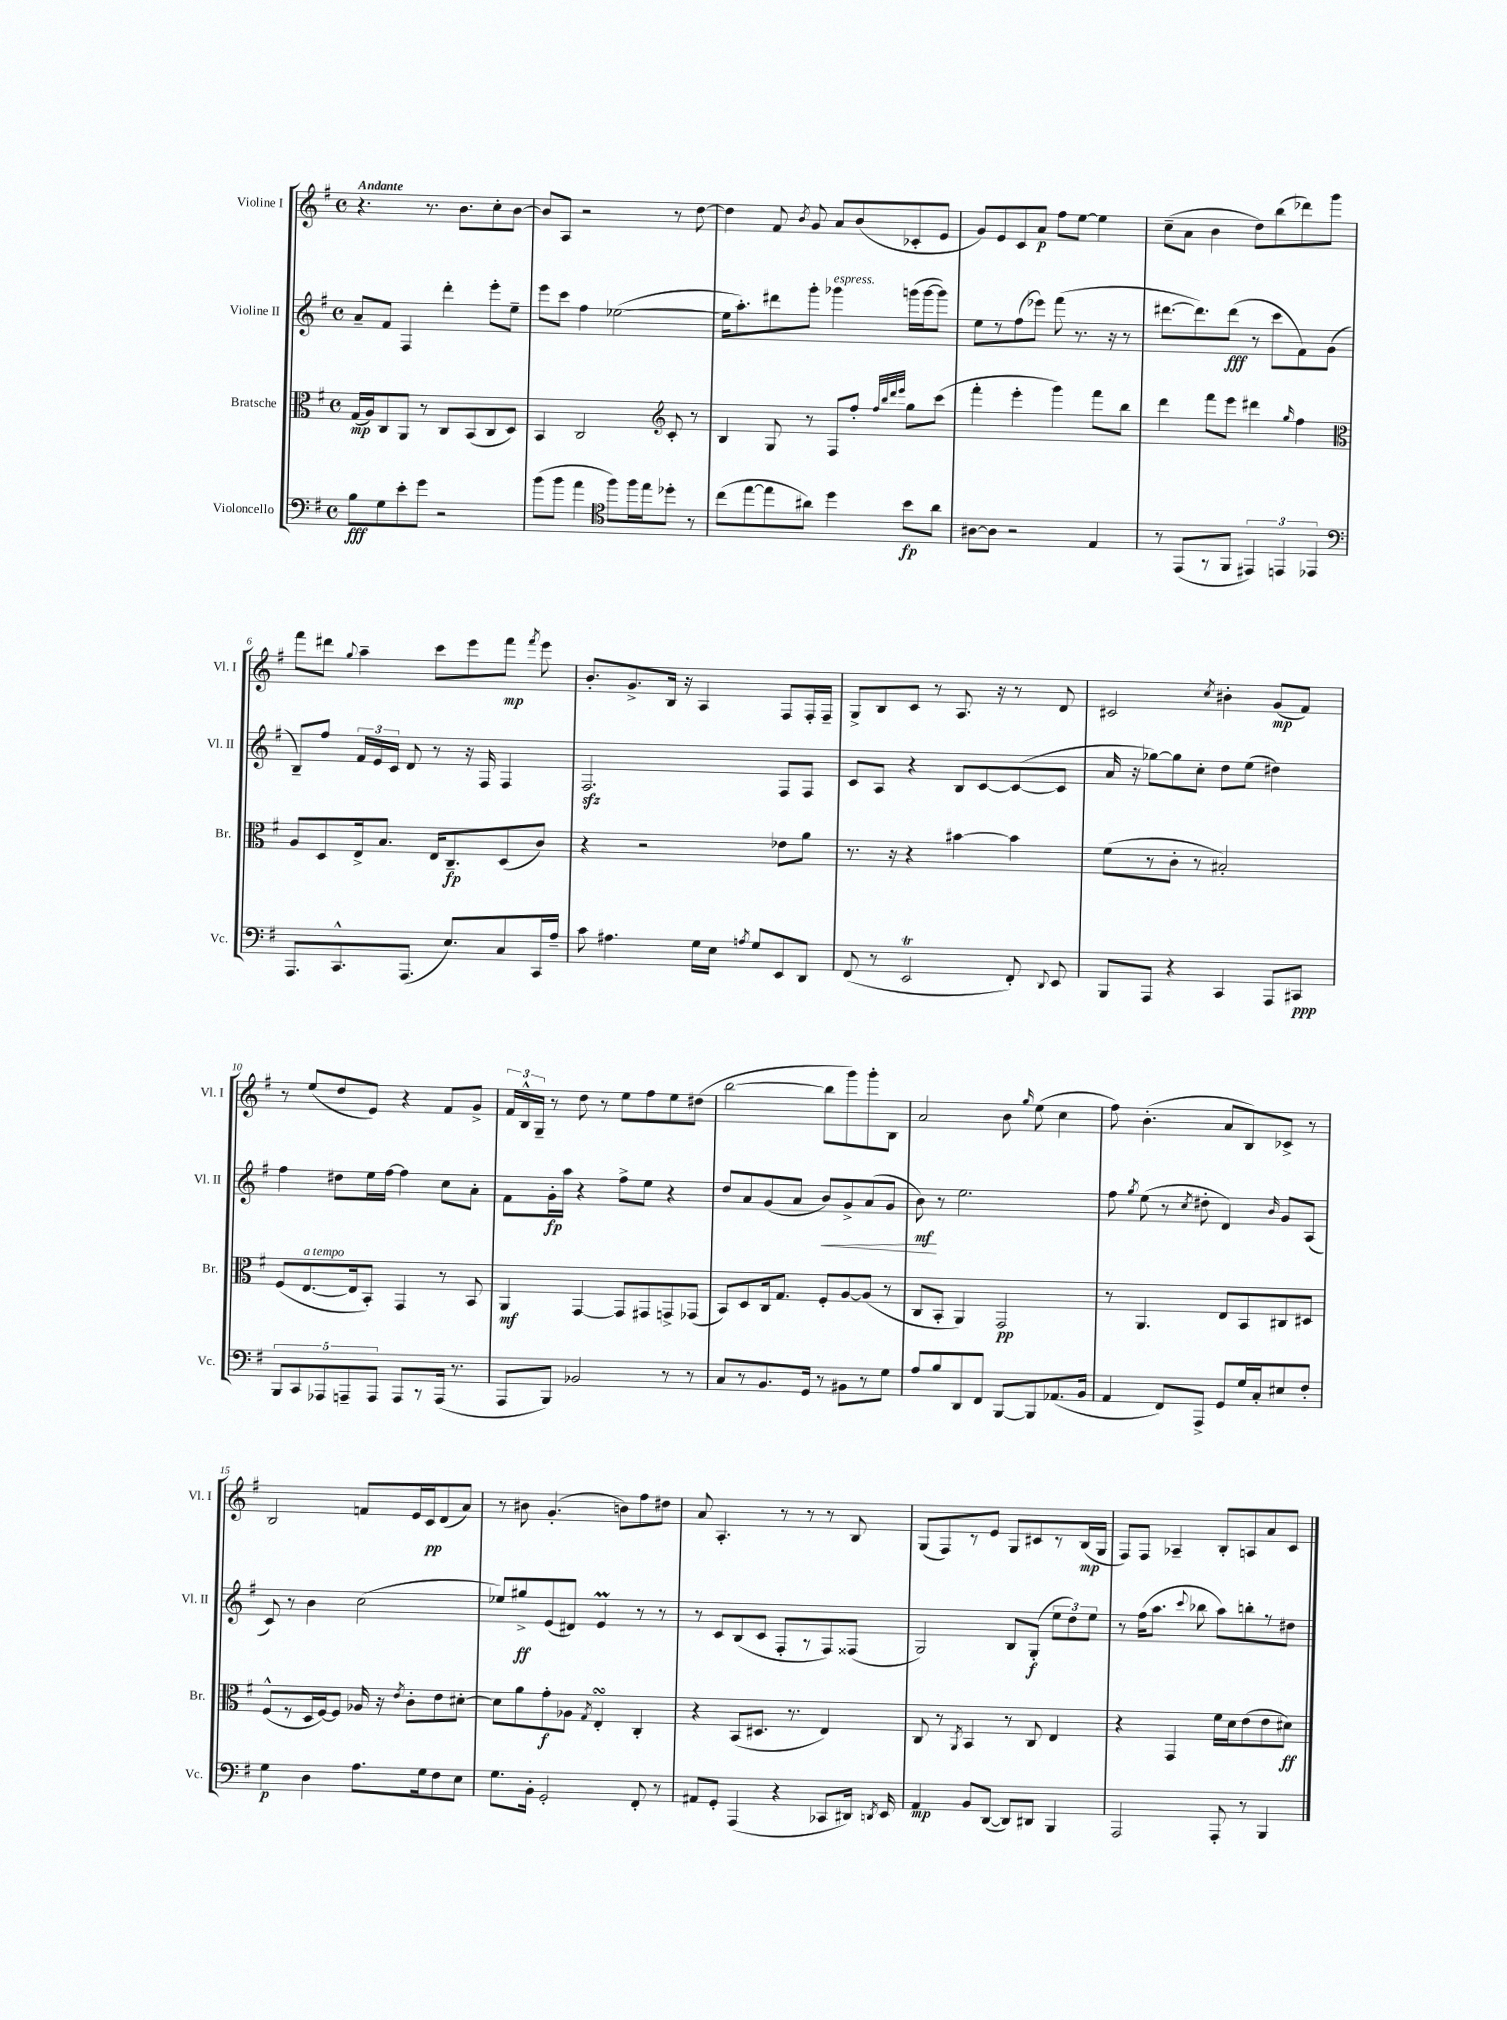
<<
\new StaffGroup <<
\new Staff = "s0" \with { instrumentName = "Violine I" shortInstrumentName = "Vl. I" } {
    \clef treble \key g \major \defaultTimeSignature \time 4/4 \tempo "Andante"
    \autoBeamOff r4. r8. b'8.[ c''8-. b'8]~ |
    b'8[ a8] r2 r8 d''8~ |
    d''4 fis'8 \acciaccatura { b'8 } g'8 a'8[ b'8( ces'8-. e'8] |
    g'8[) e'8 c'8 a'8]\p fis''8[ e''8]~ e''4 |
    c''8[--( a'8] b'4 d''8[) b''8( des'''8) g'''8] |
    fis'''8[ dis'''8] \appoggiatura { g''8 } a''4-- c'''8[ e'''8 fis'''8]\mp \acciaccatura { fis'''8 } e'''8 |
    b'8.[-. g'8.-> b16] r16 a4 fis8[ fis16-. fis16]-- |
    g8[-> b8 c'8] r8 a8. r16 r8 d'8 |
    cis'2 \acciaccatura { c''8 } bis'4-. g'8[\mp( fis'8]) |
    r8 e''8[( d''8 e'8]) r4 fis'8[ g'8]-> |
    \tuplet 3/2 { fis'16[ b16-^ g16]-- } r8 d''8 r8 e''8[ fis''8 e''8 dis''8]( |
    b''2~ b''8[ g'''8) g'''8-. b8] |
    a'2 b'8 \grace { g''16 } e''8( c''4 |
    fis''8) b'4.-.( a'8[ b8) ces'8]-> r8 |
    b2 f'8[ e'16 c'16\pp d'8( a'8]) |
    r8 bis'8 g'4.-.( b'8[) fis''8 dis''8] |
    a'8 a4.-. r8 r8 r8 b8 |
    g8[( fis8) r8 e'8] g8[ cis'8 r8 b16\mp( g16] |
    fis8[) fis8] aes4-- b8[-. a8 a'8 c'8] \bar "|." |
}
\new Staff = "s1" \with { instrumentName = "Violine II" shortInstrumentName = "Vl. II" } {
    \clef treble \key g \major \defaultTimeSignature \time 4/4
    \autoBeamOff a'8[-- fis'8] fis4 d'''4-. e'''8[-. e''8]-- |
    e'''8[ c'''8] fis''4 ees''2~( |
    ees''16[ a''8.-.) dis'''8 g'''8]-. ges'''4^\markup { \italic "espress." } g'''16[( g'''16~ g'''8]) |
    e''8[ r8 fis''8( ees'''8]) fis'''8( r8. r16 r8 |
    dis'''8.[~ dis'''8.) dis'''8]\fff( r8 c'''8[ fis'8) g'8]( |
    b8[--) fis''8] \tuplet 3/2 { fis'16[ e'16 c'16] } d'8 r8 r16 fis16 fis4 |
    fis2.\sfz fis8[ fis8] |
    c'8[ a8] r4 b8[ c'8~ c'8~( c'8] |
    a'16 r16 ges''8[~) ges''8 c''8]-. d''8[ e''8]( dis''4) |
    fis''4 dis''8[ e''16 fis''16]~ fis''4 c''8[ a'8]-. |
    fis'8[ g'16-.\fp a''16] r4 fis''8[-> e''8] r4 |
    d''8[ a'8 g'8( a'8] b'8[\<) g'8-> a'8( g'8] |
    b'8\mf\!) r8 e''2. |
    fis''8 \acciaccatura { g''8 } e''8( r8 \acciaccatura { c''8 } dis''8-. d'4) \grace { b'16 } g'8[ a8]( |
    c'8) r8 b'4 c''2( |
    ees''8[) gis''8->\ff e'8( dis'8]) e'4\prall r8 r8 |
    r8 c'8[ b8( c'8] fis8[-. r8 fis8) fisis8]( |
    g2) b8[ g8]-.\f( \tuplet 3/2 { e''8[ d''8) e''8] } |
    r8 fis''16[( a''8.] \appoggiatura { c'''8 } bes''8 a''8[) b''8-. r8 dis''8] \bar "|." |
}
\new Staff = "s2" \with { instrumentName = "Bratsche" shortInstrumentName = "Br." } {
    \clef alto \key g \major \defaultTimeSignature \time 4/4
    \autoBeamOff g16[\mp( a16) c8 a,8] r8 c8[ b,8( c8 d8]) |
    b,4 c2 \clef treble c'8-. r8 |
    b4 g8 r8 fis8[ fis''8]-. \grace { fis''32[ b''32 d'''32 e'''32] } g''8[ c'''8]( |
    fis'''4-. e'''4-. g'''4) fis'''8[ b''8] |
    d'''4 fis'''8[ e'''8] dis'''4 \grace { g''16 } fis''4 |
    \clef alto a8[ d8 e16-> b8.] e16[ c8.--\fp d8( c'8]) |
    r4 r2 ees'8[ a'8] |
    r8. r16 r4 bis'4~ bis'4 |
    fis'8[( r8 c'8]-. r8 bis2-.) |
    fis8[( e8.~^\markup { \italic "a tempo" } e16 b,8]-.) g,4 r8 b,8 |
    a,4\mf g,4~ g,8[ gis,8 g,8-> ges,8]( |
    b,8[) d8 c16 g8.] fis8[-. a8~ a8]( r8 |
    c8[ b,8]-. a,4) g,2\pp |
    r8 a,4. e8[ b,8 cis8 dis8] |
    fis8[-^( r8 d16 fis16~) fis8] aes16 r16 \acciaccatura { e'8 } c'8[-. e'8 dis'8]~-. |
    dis'8[ a'8 g'8-.\f aes8] \acciaccatura { g8 } e4-.\turn c4-. |
    r4 b,8[( dis8.] r8. e4) |
    c8 r8 \acciaccatura { a,8 } b,4 r8 c8 e4 |
    r4 g,4 fis'16[ d'16 e'8( e'8 dis'8]\ff) \bar "|." |
}
\new Staff = "s3" \with { instrumentName = "Violoncello" shortInstrumentName = "Vc." } {
    \clef bass \key g \major \defaultTimeSignature \time 4/4
    \autoBeamOff b8[\fff g8 e'8-. g'8] r2 |
    b'8[( b'8] a'4 \clef tenor fis''8[) fis''16 e''16 des''8]-. r8 |
    c''8[( e''8~ e''8 ais'8]) d''4 b'8[\fp ais'8] |
    ais8[~ ais8] r2 e4 |
    r8 e,8[( r8 fis,8] \tuplet 3/2 { eis,4) e,4 ees,4 } |
    \clef bass a,,8.[ c,8.-^ a,,8.]( e8.[) c8 c,16 a16]-- |
    c'8 ais4. g16[ e16] \acciaccatura { a8 } g8[ e,8 d,8] |
    fis,8( r8 e,2\trill fis,8-.) \appoggiatura { d,8 } e,8 |
    b,,8[ a,,8] r4 c,4 a,,8[ cis,8]\ppp |
    \tuplet 5/4 { b,,8[ c,8 aes,,8 a,,8-- a,,8] } a,,8[ r8 a,,16]( r8. |
    a,,8[ b,,8]) bes,2 r8 r8 |
    c8[ r8 b,8. g,16] r8 bis,8[ r8 g8] |
    a8[ b8 d,8 fis,8] b,,8[~ b,,8 aes,8.( b,16] |
    a,4 fis,8[) a,,8]-> g,8[ g16 c16-. eis8 fis8]-. |
    g4\p d4 a8.[ g16 fis8 e8] |
    g8.[ b,16]-. g,2-. fis,8-. r8 |
    ais,8[ g,8]-. a,,4( r4 ces,8[ dis,16]) \acciaccatura { d,8 } e,16 |
    a,4\mp b,8[ d,8]~( d,8[) dis,8] b,,4 |
    a,,2 a,,8-. r8 b,,4 \bar "|." |
}
>>
>>
